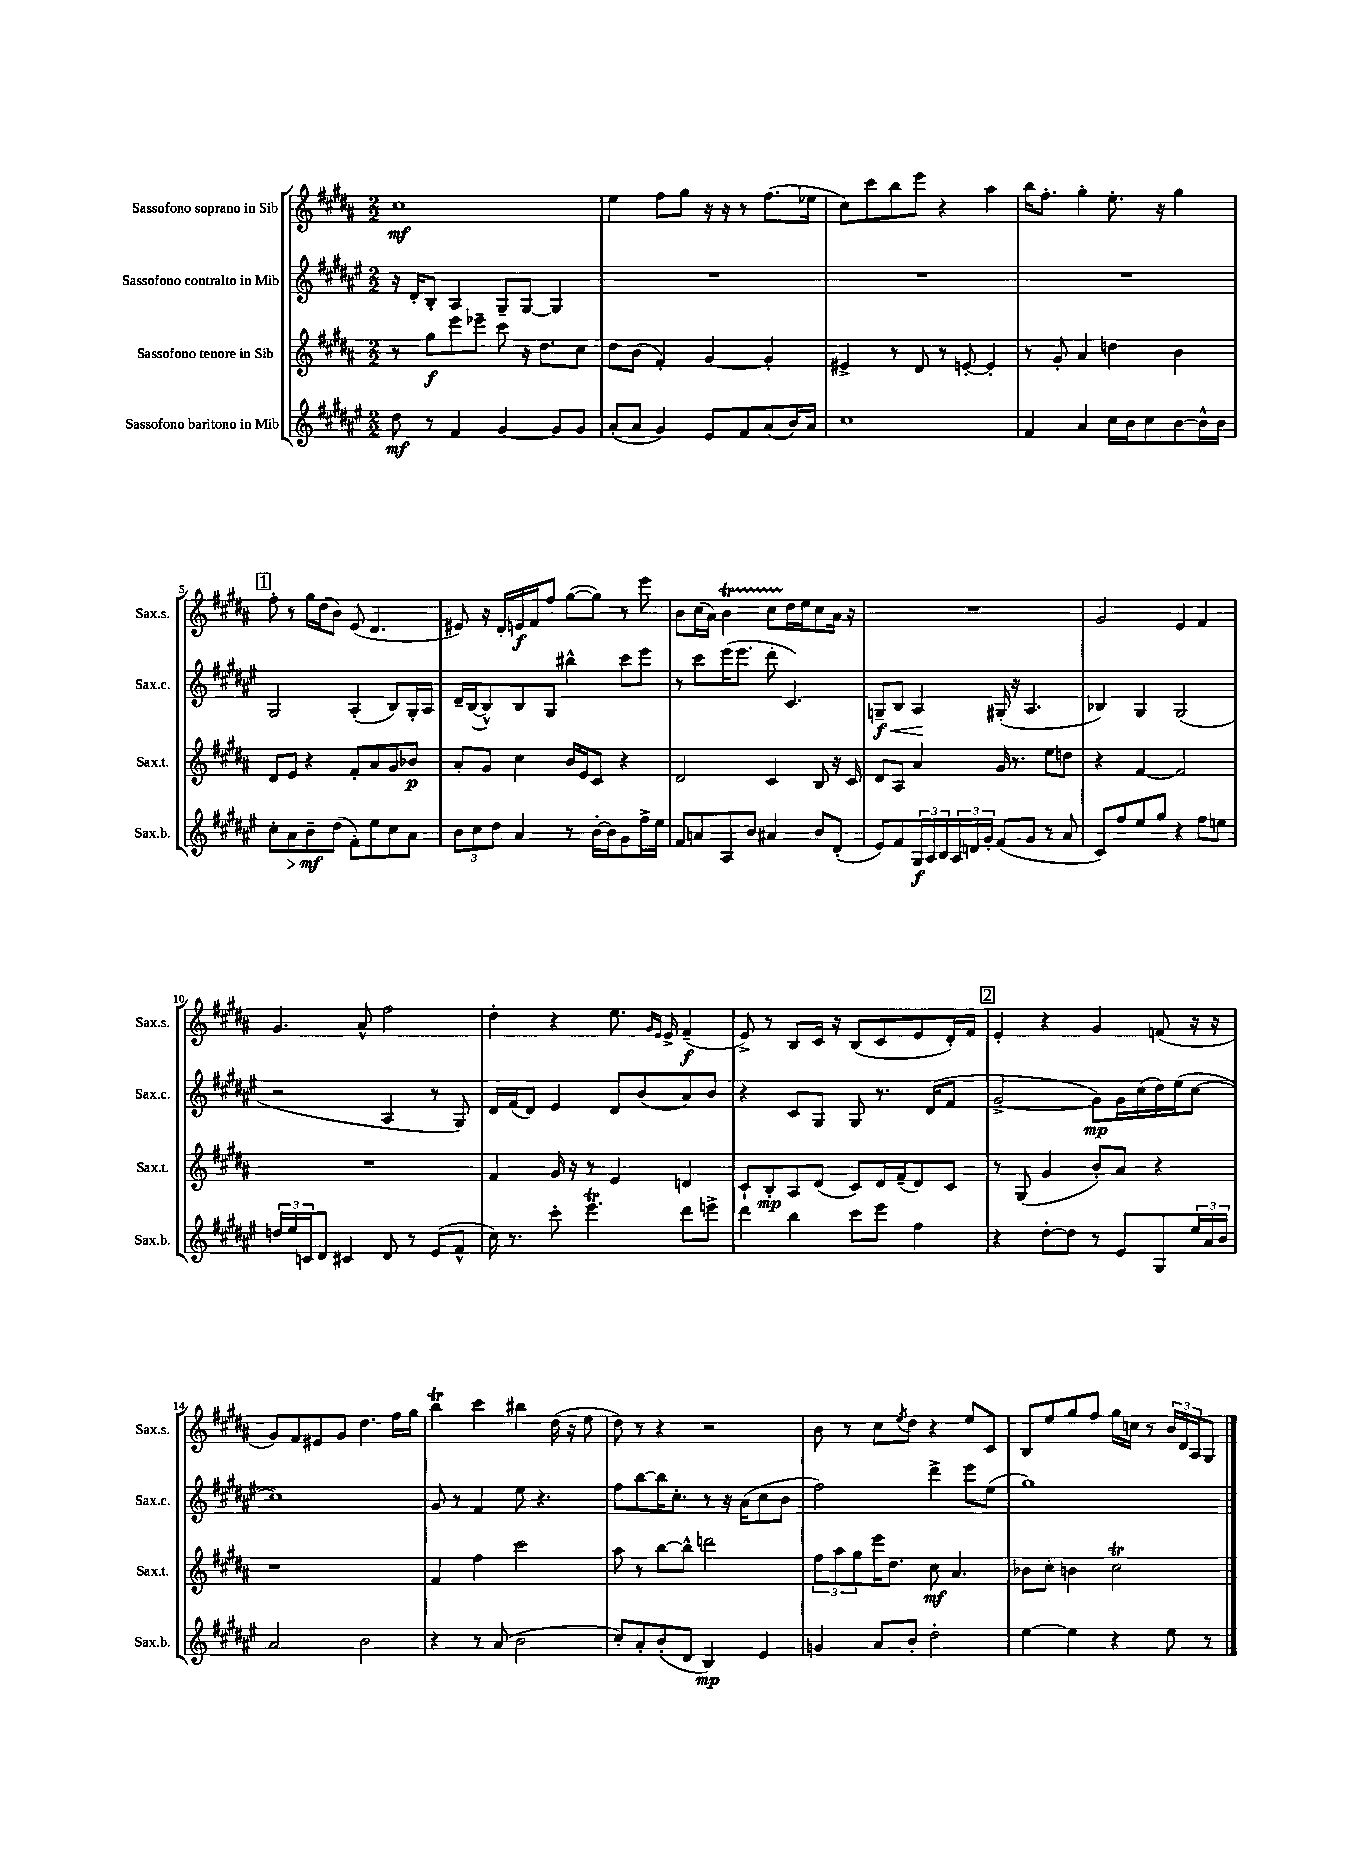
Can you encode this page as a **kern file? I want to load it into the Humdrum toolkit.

**kern	**kern	**kern	**kern
*staff4	*staff3	*staff2	*staff1
*clefG2	*clefG2	*clefG2	*clefG2
*k[f#c#g#d#a#e#]	*k[f#c#g#d#a#]	*k[f#c#g#d#a#e#]	*k[f#c#g#d#a#]
*M2/2	*M2/2	*M2/2	*M2/2
8dd#\	8r	16r	1cc#
.	.	16d#'/LK	.
8r	8gg#\L	8B'/J	.
4f#/	8eee\	4A#/	.
.	8eee-~\J	.	.
[4g#/	8ccc#\	8G#~/L	.
.	16r	[8G#/J	.
.	8.dd#\L	.	.
8g#/]L	.	4G#/]	.
8g#/J	8cc#\J	.	.
=	=	=	=
(8a#'/L	8dd#\L	1r	4ee\
8a#/J	(8b\J	.	.
4g#/)	4f#'/)	.	8ff#\L
.	.	.	8gg#\J
8e#/L	[4g#/	.	16r
.	.	.	16r
8f#/	.	.	8r
(8a#/	4g#'/]	.	(8.ff#\L
16b/L)	.	.	.
16a#/JJ	.	.	16ee-\Jk
=	=	=	=
1cc#	4e#^/	1r	8cc#\L)
.	.	.	8ccc#\
.	8r	.	8bb\
.	8d#/	.	8eee\J
.	8r	.	4r
.	[8e'/	.	.
.	4e'/]	.	4aa#\
=	=	=	=
4f#/	8r	1r	16bb\LK
.	.	.	8.ff#'\J
.	8g#'/	.	.
4a#/	4a#/	.	4gg#'\
16cc#\LL	4dd\	.	8.ee'\
16b\J	.	.	.
8cc#\	.	.	.
.	.	.	16r
[8b\	4b\	.	4gg#\
16b^^\]L	.	.	.
16b\JJ	.	.	.
=	=	=	=
8cc#'\L	8d#/L	2G#/	8ff#'\
8a#\	8e/J	.	8r
8b~\	4r	.	16gg#\LL
.	.	.	(16dd#\J
(8dd#\J	.	.	8b\J)
8f#'\L)	8f#'/L	(4A#'/	(8e/
8ee#\	8a#/	.	4.d#/
8cc#\	8g#/	8B/L)	.
8a#\J	8b-/J	16G#'/L	.
.	.	16A#/JJ	.
=	=	=	=
12b\L	8a#'/L	16d#~/LL	8e#/)
.	.	([16B/J	.
12cc#\	.	.	.
.	8g#/J	8B^^/])	16r
12dd#\J	.	.	.
.	.	.	16d#'/LL
4a#/	4cc#\	8B/	16e/
.	.	.	16f#/J
.	.	8G#/J	8ff#/J
8r	16b/LL	4bb#^^\	([8gg#\L
.	16e/J	.	.
[16b'\LL	8c#/J	.	8gg#\]J)
16b\]J	.	.	.
8g#\	4r	8ccc#\L	8r
16ff#^\L	.	8eee#\J	8eee\
16ee#\JJ	.	.	.
=	=	=	=
8f#/L	2d#/	8r	8b\L
8a/	.	8ccc#\L	(16cc#\L
.	.	.	16a#\JJ)
8A#/	.	(16eee#\K	4b\
.	.	8.eee#\J	.
8b/J	.	.	.
4a#/	4c#/	8ddd#'\	8cc#\L
.	.	4.c#/)	16dd#\L
.	.	.	16ee\J
8b/L	8B/	.	8cc#\
(8d#'/J	16r	.	16a#\Jk
.	16c#/	.	16r
=	=	=	=
8e#/L)	8d#/L	8G~/L	1r
8f#/	8A#/J	8B/J	.
24G#/L	4a#/	4A#/	.
24A#/	.	.	.
24B/	.	.	.
24A#/	.	.	.
24d/	.	.	.
24g#'/JJ	.	.	.
(8f#/L	16g#/	(16G#'/	.
.	8.r	16r	.
8g#/J	.	4.A#/	.
8r	8ee\L	.	.
8a#/	8dd\J	.	.
=	=	=	=
8c#/L)	4r	4B-/)	2g#/
8ff#/	.	.	.
8ee#/	[4f#/	4G#/	.
8gg#/J	.	.	.
4r	2f#/]	(2G#/	4e/
8ff#\L	.	.	4f#/
8ee\J	.	.	.
=	=	=	=
24dd/LL	1r	2r	4.g#/
24ee#/	.	.	.
24c/J	.	.	.
8d#/J	.	.	.
4c#/	.	.	.
.	.	.	8a#^^/
8d#/	.	4A#/	2ff#\
8r	.	.	.
(8e#/L	.	8r	.
8f#^^/J	.	8G#/)	.
=	=	=	=
16cc#\)	4f#/	16d#/LL	4dd#'\
8.r	.	(16f#/J	.
.	.	8d#/J)	.
8ccc#'\	16g#/	4e#/	4r
.	16r	.	.
4.eee#\	8r	.	.
.	4e/	8d#/L	8.ee\
.	.	(8b/	.
.	.	.	16qqg#/LL
.	.	.	16qqe/JJ
.	.	.	16e^/
8ddd#\L	4d/	8a#/)	(4f#~/
8eee^\J	.	8b/J	.
=	=	=	=
4ddd#\	8c#`/L	4r	8e^/)
.	8B'/	.	8r
4bb\	8A#/	8c#/L	8B/L
.	(8d#/J	8G#/J	16c#/Jk
.	.	.	16r
8ccc#\L	8c#/L)	8G#/	(8B/L
8eee#\J	16d#/L	8.r	8c#/
.	(16f#~/J	.	.
4ff#\	8d#/)	.	8e/
.	.	(16d#/LK	.
.	8c#/J	8f#/J	16d#'/L)
.	.	.	16f#/JJ
=	=	=	=
4r	8r	[2g#^/	4e'/
.	(8G#/	.	.
[8dd#'\L	4g#/	.	4r
8dd#\]J	.	.	.
8r	8b'/L)	8g#\]L)	4g#/
8e#/L	8a#/J	16g#\L	.
.	.	(16cc#\	.
8G#/	4r	16dd#\)	(8f/
.	.	(16ee#\J	.
24ee#/L	.	[8cc#\J	16r
24a#/	.	.	.
.	.	.	16r
24b/JJ	.	.	.
=	=	=	=
2a#/	1r	1cc#])	8g#/L)
.	.	.	8f#/
.	.	.	8e#/
.	.	.	8g#/J
2b\	.	.	4.dd#\
.	.	.	16ff#\LL
.	.	.	16gg#\JJ
=	=	=	=
4r	4f#/	8g#/	4bb\
.	.	8r	.
8r	4ff#\	4f#/	4ccc#\
(8a#/	.	.	.
2b\	2ccc#\	8ee#\	4bb#\
.	.	4.r	.
.	.	.	(16dd#\
.	.	.	16r
.	.	.	8ee\
=	=	=	=
8cc#'/L)	8aa#\	8ff#\L	8dd#\)
8a#'/	8r	[8bb\	8r
(8b'/	[8bb\L	16bb\]K	4r
.	.	8.cc#'\J	.
8d#/J	8bb^^\]J	.	.
4B/)	2ddd\	8r	2r
.	.	16r	.
.	.	(16a#\LK	.
4e#/	.	8cc#\	.
.	.	8b\J	.
=	=	=	=
4g/	12ff#\L	2ff#\)	8b\
.	12aa#\	.	.
.	.	.	8r
.	12gg#\	.	.
8a#/L	16eee\K	.	8cc#\L
.	8.dd#\J	.	.
.	.	.	8qee/
8b'/J	.	.	8dd#\J
2dd#'\	8cc#\	4ddd#^\	4r
.	4.a#/	.	.
.	.	8eee#\L	8ee/L
.	.	(8ee#\J	8c#/J
=	=	=	=
[4ee#\	8b-\L	1gg#)	8B/L
.	8cc#'\J	.	8ee/
4ee#\]	4b\	.	8gg#/
.	.	.	8ff#/J
4r	2cc#\	.	16gg#\LL
.	.	.	16cc\JJ
.	.	.	8r
8ee#\	.	.	24b/LL
.	.	.	24d#/
.	.	.	24A#/J
8r	.	.	8G#/J
==	==	==	==
*-	*-	*-	*-
